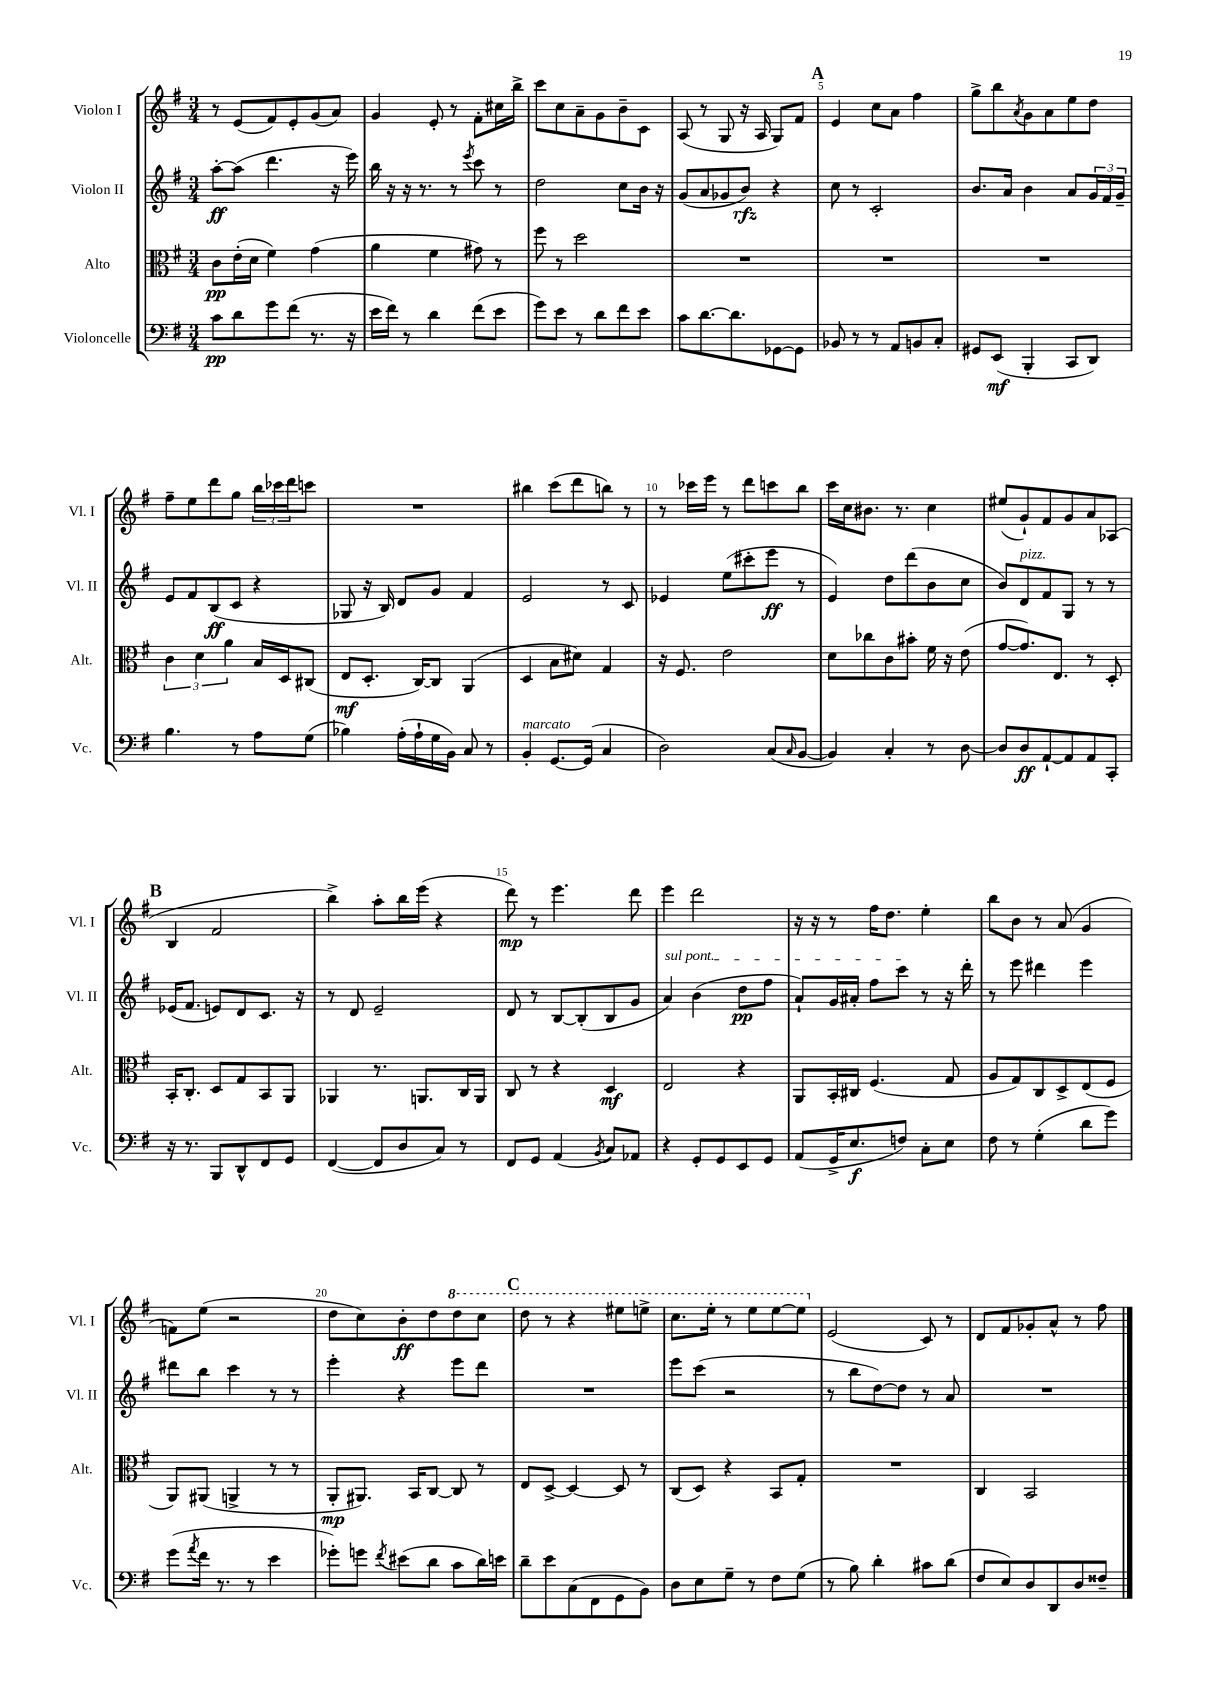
<<
\new StaffGroup <<
\new Staff = "s0" \with { instrumentName = "Violon I" shortInstrumentName = "Vl. I" } {
    \clef treble \key g \major \numericTimeSignature \time 3/4
    r8 e'8( fis'8) e'8-. g'8( a'8) |
    g'4 e'8-. r8 fis'8-. cis''16 b''16-> |
    c'''8 c''8 a'8-- g'8 b'8-- c'8 |
    a8( r8 g8 r16 a16 g8) fis'8 |
    \mark \markup { \bold "A" } e'4 c''8 a'8 fis''4 |
    g''8-> b''8 \acciaccatura { a'8 } g'8 a'8 e''8 d''8 |
    fis''8-- e''8 d'''8 g''8 \tuplet 3/2 { b''16 ces'''16 d'''16 } c'''8 |
    R2. |
    bis''4 c'''8( d'''8 b''8) r8 |
    r8 ces'''16 e'''16 r8 d'''8 c'''8 b''8 |
    c'''16 c''16 bis'8. r8. c''4 |
    eis''8( g'8-!) fis'8 g'8 a'8 aes8( |
    \mark \markup { \bold "B" } b4 fis'2 |
    b''4->) a''8-. b''16 e'''16( r4 |
    d'''8\mp) r8 e'''4. d'''8 |
    e'''4 d'''2 |
    r16 r16 r8 fis''16 d''8. e''4-. |
    b''8 b'8 r8 a'8( g'4 |
    f'8) e''8( r2 |
    d''8 c''8) b'8-.\ff d''8 \ottava #1 d'''8 c'''8 |
    \mark \markup { \bold "C" } d'''8 r8 r4 eis'''8 e'''8-> |
    c'''8. e'''16-. r8 e'''8 e'''8~ e'''8 \ottava #0 |
    e'2( c'8) r8 |
    d'8 fis'8 ges'8-. a'8-^ r8 fis''8 \bar "|." |
}
\new Staff = "s1" \with { instrumentName = "Violon II" shortInstrumentName = "Vl. II" } {
    \clef treble \key g \major \numericTimeSignature \time 3/4
    a''8~-.\ff a''8( d'''4. r16 e'''16) |
    b''16 r16 r16 r8. r8 \acciaccatura { e'''8 } c'''8 r8 |
    d''2 c''8 b'16 r16 |
    g'8( a'8 ges'8 b'8\rfz) r4 |
    \mark \markup { \bold "A" } c''8 r8 c'2-. |
    b'8. a'16 b'4 a'8 \tuplet 3/2 { g'16 fis'16 g'16-- } |
    e'8 fis'8 b8\ff( c'8 r4 |
    ges8 r16 b16) d'8 g'8 fis'4 |
    e'2 r8 c'8 |
    ees'4 e''8( cis'''8-. e'''8\ff r8 |
    e'4) d''8 d'''8( b'8 c''8 |
    b'8) d'8^\markup { \italic "pizz." } fis'8 g8 r8 r8 |
    \mark \markup { \bold "B" } ees'16( fis'8. e'8) d'8 c'8. r16 |
    r8 d'8 e'2-- |
    d'8 r8 b8~ b8-.( b8 g'8 |
    \once \override TextSpanner.bound-details.left.text = \markup { \italic "sul pont." } a'4\startTextSpan) b'4( d''8\pp fis''8 |
    a'8-!) g'16 ais'16-. fis''8 c'''8\stopTextSpan r8 r16 d'''16-. |
    r8 e'''8 dis'''4 e'''4 |
    dis'''8 b''8 c'''4 r8 r8 |
    e'''4-. r4 e'''8 d'''8 |
    \mark \markup { \bold "C" } R2. |
    e'''8 c'''8( r2 |
    r8 b''8 d''8~) d''8 r8 a'8 |
    R2. \bar "|." |
}
\new Staff = "s2" \with { instrumentName = "Alto" shortInstrumentName = "Alt." } {
    \clef alto \key g \major \numericTimeSignature \time 3/4
    c'8\pp e'16-.( d'16 fis'4) g'4( |
    a'4 fis'4 gis'8) r8 |
    fis''8 r8 d''2 |
    R2. |
    \mark \markup { \bold "A" } R2. |
    R2. |
    \tuplet 3/2 { c'4 d'4 a'4 } b16 d16 cis8( |
    e8\mf d8.-. c16~) c8 a,4( |
    d4 b8 dis'8) g4 |
    r16 fis8. e'2 |
    d'8 ces''8 c'8 bis'8-. fis'16 r16 e'8( |
    g'8~ g'8.) e8. r8 d8-. |
    \mark \markup { \bold "B" } b,16-. c8.-. d8 g8 b,8 a,8 |
    aes,4 r8. a,8. c16 a,16 |
    c8 r8 r4 d4\mf |
    e2 r4 |
    a,8 b,16-. cis16 fis4.( g8 |
    a8 g8) c8 d8-> e8( fis8 |
    a,8) ais,8( a,4-> r8 r8 |
    a,8-.\mp ais,8.) b,16 c8~ c8 r8 |
    \mark \markup { \bold "C" } e8 d8~-> d4~ d8 r8 |
    c8( d8) r4 b,8 g8-. |
    R2. |
    c4 b,2 \bar "|." |
}
\new Staff = "s3" \with { instrumentName = "Violoncelle" shortInstrumentName = "Vc." } {
    \clef bass \key g \major \numericTimeSignature \time 3/4
    c'8\pp d'8 g'8 fis'8( r8. r16 |
    e'16 fis'16) r8 d'4 fis'8( e'8 |
    g'8) e'8 r8 d'8 fis'8 e'8 |
    c'8 d'8.~ d'8. ges,8~ ges,8 |
    \mark \markup { \bold "A" } bes,8 r8 r8 a,8 b,8 c8-. |
    gis,8 e,8\mf( b,,4-. c,8 d,8) |
    b4. r8 a8 g8( |
    bes4) a16-.( a16-! g16 b,16) c8 r8 |
    b,4-.^\markup { \italic "marcato" } g,8.~ g,16( c4 |
    d2) c8( \grace { c16 } b,8~ |
    b,4) c4-. r8 d8~ |
    d8 d8\ff a,8~-! a,8 a,8 c,8-. |
    \mark \markup { \bold "B" } r16 r8. b,,8 d,8-^ fis,8 g,8 |
    fis,4~( fis,8 d8 c8) r8 |
    fis,8 g,8 a,4( \acciaccatura { b,8 } c8) aes,8 |
    r4 g,8-. g,8 e,8 g,8 |
    a,8( g,16-> e8.\f f8) c8-. e8 |
    fis8 r8 g4-.( d'8 g'8) |
    g'8( \acciaccatura { a'8 } fis'16 r8. r8 e'4 |
    ges'8-.) g'8 \acciaccatura { fis'8 } eis'8( d'8 c'8 d'16) e'16 |
    \mark \markup { \bold "C" } d'8-- e'8 c8( fis,8 g,8 b,8) |
    d8 e8 g8-- r8 fis8 g8( |
    r8 b8) d'4-. cis'8 d'8( |
    fis8 e8) d8 d,8 d8 fisis8-- \bar "|." |
}
>>
>>
\layout { \context { \Score \override BarNumber.break-visibility = ##(#f #t #t) barNumberVisibility = #(every-nth-bar-number-visible 5) } }
